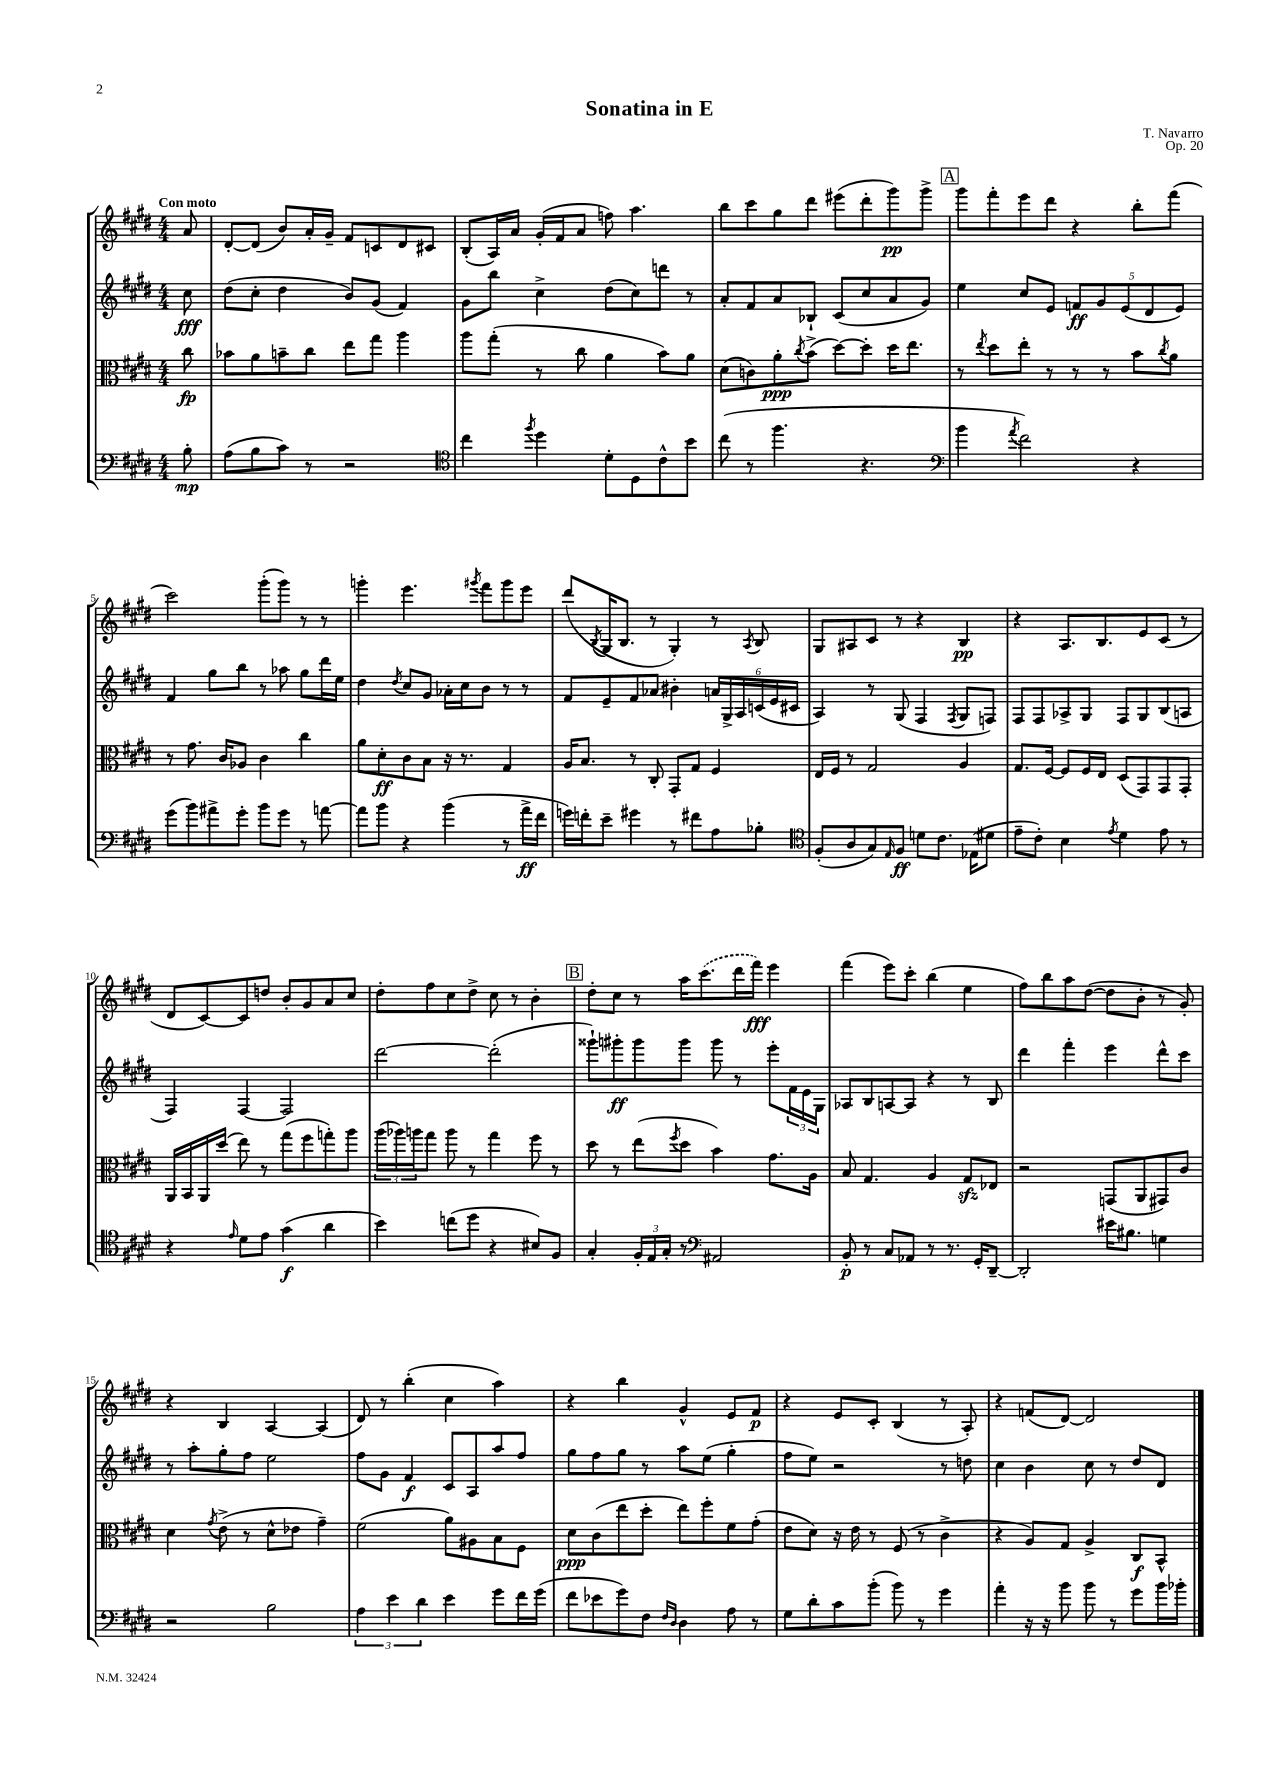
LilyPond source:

\header { title = "Sonatina in E" composer = "T. Navarro" opus = "Op. 20" }
<<
\new StaffGroup <<
\new Staff = "s0" {
    \clef treble \key e \major \numericTimeSignature \time 4/4 \partial 8 \tempo "Con moto"
    a'8 |
    dis'8~-. dis'8( b'8) a'16-. gis'16-- fis'8 c'8 dis'8 cis'8 |
    b8-.( a16) a'16 gis'16-.( fis'16 a'8 f''8) a''4. |
    b''8 cis'''8 gis''8 dis'''8 eis'''8( dis'''8-. gis'''8\pp) gis'''8-> |
    \mark \markup { \box "A" } gis'''8 fis'''8-. e'''8 dis'''8 r4 b''8-. fis'''8( |
    cis'''2) gis'''8-.( gis'''8) r8 r8 |
    g'''4-. e'''4. \acciaccatura { gis'''8 } fis'''8 gis'''8 e'''8 |
    dis'''8( \acciaccatura { b8 } gis16 b8. r8 gis4-.) r8 \acciaccatura { a8 } b8 |
    gis8 ais8 cis'8 r8 r4 b4\pp |
    r4 a8. b8. e'8 cis'8( r8 |
    dis'8 cis'8~) cis'8 d''8 b'8-. gis'8 a'8 cis''8 |
    dis''8-. fis''8 cis''8 dis''8-> cis''8 r8 b'4-. |
    \mark \markup { \box "B" } dis''8-. cis''8 r8 a''16 \once \slurDashed cis'''8.( dis'''16 fis'''16\fff) e'''4 |
    fis'''4( e'''8) cis'''8-. b''4( e''4 |
    fis''8) b''8 a''8 dis''8~( dis''8 b'8-. r8 gis'8-.) |
    r4 b4 a4~ a4( |
    dis'8) r8 b''4-.( cis''4 a''4) |
    r4 b''4 gis'4-^ e'8 fis'8\p |
    r4 e'8 cis'8-. b4( r8 a8-.) |
    r4 f'8( dis'8~) dis'2 \bar "|." |
}
\new Staff = "s1" {
    \clef treble \key e \major \numericTimeSignature \time 4/4 \partial 8
    cis''8\fff |
    dis''8( cis''8-. dis''4 b'8) gis'8( fis'4) |
    gis'8 b''8 cis''4-> dis''8( cis''8) d'''8 r8 |
    a'8-. fis'8 a'8 bes8-! cis'8( cis''8 a'8 gis'8) |
    \mark \markup { \box "A" } e''4 cis''8 e'8 \tuplet 5/4 { f'8\ff gis'8 e'8( dis'8 e'8) } |
    fis'4 gis''8 b''8 r8 aes''8 gis''8 dis'''16 e''16 |
    dis''4 \acciaccatura { dis''8 } cis''8 gis'8 aes'16-. cis''16 b'8 r8 r8 |
    fis'8 e'8-- fis'8 aes'8 bis'4-. \tuplet 6/4 { a'16 gis16-> a16 c'16( e'16 cis'16 } |
    a4) r8 gis8( fis4 \acciaccatura { fis8 } gis8 f8) |
    fis8 fis8 aes8-> gis8 fis8 gis8 b8( a8 |
    fis4) fis4~ fis2 |
    dis'''2~ dis'''2-.( |
    \mark \markup { \box "B" } gisis'''8-!) gis'''8-.\ff gis'''8 gis'''8 gis'''8 r8 e'''8-. \tuplet 3/2 { fis'16 e'16 gis16 } |
    aes8 b8 a8~ a8 r4 r8 b8 |
    dis'''4 fis'''4-. e'''4 dis'''8-^ cis'''8 |
    r8 a''8-. gis''8-. fis''8 e''2 |
    fis''8 gis'8 fis'4\f cis'8 a8 a''8 fis''8 |
    gis''8 fis''8 gis''8 r8 a''8 e''8( gis''4-. |
    fis''8 e''8) r2 r8 d''8 |
    cis''4 b'4 cis''8 r8 dis''8 dis'8 \bar "|." |
}
\new Staff = "s2" {
    \clef alto \key e \major \numericTimeSignature \time 4/4 \partial 8
    cis''8\fp |
    bes'8 a'8 b'8-- cis''8 e''8 gis''8 a''4 |
    a''8 gis''8-.( r8 cis''8 a'4 b'8) a'8 |
    dis'8( c'8) a'8-.\ppp \acciaccatura { cis''8 } b'8->( dis''8~) dis''8-. dis''16 e''8. |
    \mark \markup { \box "A" } r8 \acciaccatura { e''8 } dis''8 e''8-. r8 r8 r8 b'8 \acciaccatura { cis''8 } a'8 |
    r8 gis'8. cis'16 aes8 cis'4 cis''4 |
    a'8 dis'8-.\ff cis'8 b8 r16 r8. gis4 |
    a16 b8. r8 cis8-. gis,8-. gis8 fis4 |
    e16 fis16 r8 gis2 a4 |
    gis8. fis16~ fis8 fis16 e16 dis8( gis,8) gis,8 gis,8-. |
    a,16 b,16 a,16 dis''16( e''8) r8 gis''8( fis''8 g''8-.) a''8 |
    \tuplet 3/2 { a''16( aes''16) a''16 } gis''8 a''8 r8 gis''4 fis''8 r8 |
    \mark \markup { \box "B" } dis''8 r8 e''8( \acciaccatura { fis''8 } dis''8 b'4) gis'8. a16 |
    b8 gis4. a4 gis8\sfz ees8 |
    r2 g,8( a,8 gis,8) cis'8 |
    dis'4 \acciaccatura { gis'8 } e'8->( r8 dis'8-^ ees'8 gis'4--) |
    fis'2( a'8) ais8 b8 fis8 |
    dis'8\ppp cis'8( e''8 dis''8-. e''8) fis''8-. fis'8 gis'8-.( |
    e'8 dis'8) r16 e'16 r8 fis8( r8 cis'4-> |
    r4 a8) gis8 a4-> cis8\f b,8-^ \bar "|." |
}
\new Staff = "s3" {
    \clef bass \key e \major \numericTimeSignature \time 4/4 \partial 8
    b8-.\mp |
    a8( b8 cis'8) r8 r2 |
    \clef tenor cis''4 \acciaccatura { fis''8 } dis''4 dis'8-. dis8 cis'8-^ b'8 |
    cis''8( r8 fis''4. r4. |
    \mark \markup { \box "A" } \clef bass b'4 \acciaccatura { a'8 } fis'2) r4 |
    gis'8( b'8) ais'8-> gis'8-. b'8 gis'8 r8 a'8~ |
    a'8 b'8 r4 b'4( r8 a'16->\ff fis'16 |
    g'16) f'16-. e'8-- gis'4 r8 fis'8 a8 bes8-. |
    \clef tenor fis8-.( a8 gis8) \grace { e16 } fis8\ff d'8 cis'8. ees16( dis'8 |
    e'8-- cis'8-.) b4 \acciaccatura { e'8 } dis'4 e'8 r8 |
    r4 \grace { e'16 } dis'8 e'8 gis'4\f( a'4 |
    b'4) c''8( dis''8 r4 bis8) fis8 |
    \mark \markup { \box "B" } gis4-. \tuplet 3/2 { fis16-. e16 gis16-. } r8 \clef bass ais,2 |
    b,8-.\p r8 cis8 aes,8 r8 r8. gis,16-. dis,8~-- |
    dis,2-. eis'16 bis8. g4 |
    r2 b2 |
    \tuplet 3/2 { a4 e'4 dis'4 } e'4 gis'8 fis'16 gis'16( |
    fis'8 ees'8 gis'8) fis8 \grace { fis16 dis16 } dis4 a8 r8 |
    gis8 dis'8-. cis'8 b'8-.( b'8) r8 gis'4 |
    a'4-. r16 r16 b'8 b'8 r8 gis'8 b'16 bes'16-. \bar "|." |
}
>>
>>
